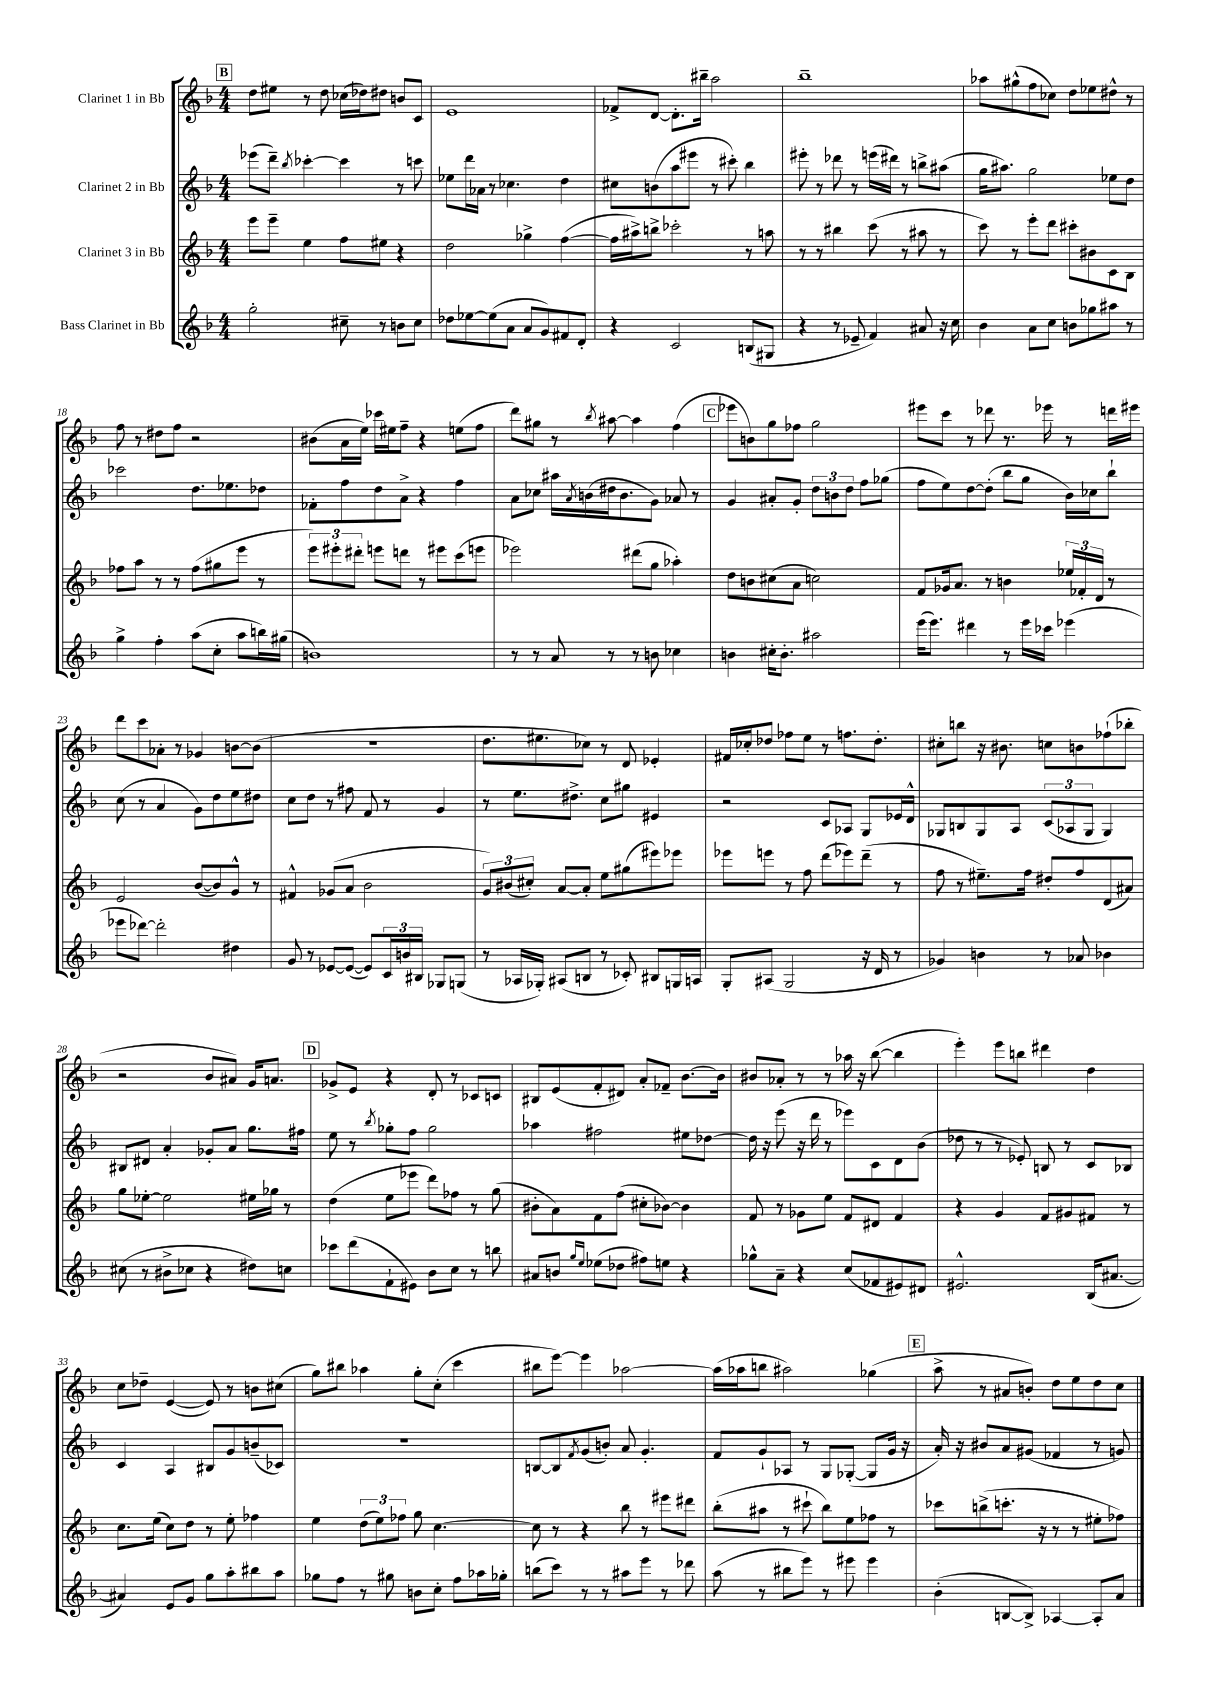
<<
\new StaffGroup <<
\new Staff = "s0" \with { instrumentName = "Clarinet 1 in Bb" } {
    \clef treble \key f \major \numericTimeSignature \time 4/4
    \mark \markup { \box "B" } d''8 eis''8 r8 d''8 ces''16( des''16) dis''8 b'8 c'8 |
    e'1 |
    fes'8-> d'8~ d'8.-. bis''16-- a''2 |
    bes''1-- |
    aes''8 gis''8-^( f''8 ces''8) d''8 ees''8 dis''8-^ r8 |
    f''8 r8 dis''8 f''8 r2 |
    bis'8( a'16 e''16) ces'''16 eis''16 f''8-- r4 e''8( f''8 |
    d'''8) gis''8 r8 \acciaccatura { bes''8 } ais''8~ ais''4 f''4( |
    \mark \markup { \box "C" } ees'''8 b'8) g''8 fes''8 g''2 |
    eis'''8 c'''8 r8 des'''8 r8. ees'''16 r8 d'''16 eis'''16 |
    d'''8 c'''8 aes'8-. r8 ges'4 b'8~ b'8( |
    R1 |
    d''8. eis''8. ces''8) r8 d'8 ees'4-. |
    fis'16 ces''16-. des''8 fes''8 e''8 r8 f''8. des''8.-. |
    cis''8-. b''8 r16 bis'8. c''8 b'8 fes''8-!( bes''8-. |
    r2 bes'8 ais'8) g'16 a'8. |
    \mark \markup { \box "D" } ges'8-> e'8 r4 d'8-. r8 ces'8 c'8 |
    bis8 e'8( f'8-. dis'8) a'8-. fes'8-- bes'8.~ bes'16 |
    bis'8 aes'8-. r8 r8 aes''16 r16 bes''8~( bes''4 |
    e'''4-.) e'''8 b''8 dis'''4 d''4 |
    c''8 des''8-- e'4~( e'8) r8 b'8 cis''8( |
    g''8) bis''8 aes''4 g''8-. c''8-.( c'''4 |
    bis''8 e'''8~) e'''4 aes''2~ |
    aes''16( aes''16 b''8 ais''2) ges''4( |
    \mark \markup { \box "E" } a''8-> r8 ais'8 b'8-.) d''8 e''8 d''8 c''8 \bar "|." |
}
\new Staff = "s1" \with { instrumentName = "Clarinet 2 in Bb" } {
    \clef treble \key f \major \numericTimeSignature \time 4/4
    \mark \markup { \box "B" } ees'''8( d'''8--) \acciaccatura { bes''8 } ces'''4~-. ces'''4 r8 c'''8 |
    ees''8 d'''16 aes'16 r8 ces''4. d''4 |
    cis''8 b'8( a''8 eis'''8 r8 cis'''8-.) bes''4 |
    eis'''8-. r8 des'''8 r8 e'''16( dis'''16) r8 b''8-> ais''8( |
    g''16 ais''8.) g''2 ees''8 d''8 |
    ces'''2 d''8. ees''8. des''8 |
    fes'8-. f''8 d''8 a'8-> r4 f''4 |
    a'8 ces''8 ais''16 \acciaccatura { a'8 } b'16( dis''16 b'8. g'8) aes'8 r8 |
    \mark \markup { \box "C" } g'4 ais'8-. g'8-. \tuplet 3/2 { d''8 b'8 d''8 } f''8 ges''8( |
    f''8 e''8) d''8~ d''8-.( bes''8 g''8 bes'16) ces''16 bes''8-! |
    c''8( r8 a'4 g'8) d''8 e''8 dis''8 |
    c''8 d''8 r8 fis''8 f'8 r8 g'4 |
    r8 e''8. dis''8.-> c''8 gis''8 eis'4 |
    r2 c'8 aes8 g8 ees'16 d'16-^ |
    ges8 b8 ges8 a8 \tuplet 3/2 { c'8( aes8 ges8 } ges4) |
    bis8 dis'8 a'4-. ges'8-. a'8 g''8. fis''16 |
    \mark \markup { \box "D" } e''8 r8 \acciaccatura { bes''8 } ges''8-. f''8 ges''2 |
    aes''4 fis''2 eis''8 des''8~ |
    des''16 r16 e'''8( r16 d'''16 r8 ees'''8) c'8 d'8 bes'8( |
    des''8 r8 r8 ees'8-.) b8 r8 c'8 bes8 |
    c'4 a4 bis8 g'8 b'8--( ces'8) |
    R1 |
    b8~ b8 \acciaccatura { f'8 } g'8( b'8-.) a'8 g'4.-. |
    f'8 g'8-! aes8 r8 g8 ges8~-.( ges8 g'16 r16 |
    \mark \markup { \box "E" } a'16-.) r16 bis'8 a'8 gis'8( fes'4 r8 g'8) \bar "|." |
}
\new Staff = "s2" \with { instrumentName = "Clarinet 3 in Bb" } {
    \clef treble \key f \major \numericTimeSignature \time 4/4
    \mark \markup { \box "B" } e'''8 e'''8-- e''4 f''8 eis''8 r4 |
    d''2 ges''4-> f''4~( |
    f''16 ais''16->) b''8-> ces'''2-. r8 a''8 |
    r8 r8 bis''4 c'''8( r8 ais''8 r8 |
    c'''8) r8 e'''8-. d'''8 cis'''8-. bis'8 c'8 bes8 |
    fes''8 a''8 r8 r8 fes''8( gis''8 e'''8 r8 |
    \tuplet 3/2 { e'''8) eis'''8-. dis'''8-. } e'''8 d'''8 r8 eis'''8 c'''8( e'''8 |
    ees'''2) dis'''8( g''8 aes''4-.) |
    \mark \markup { \box "C" } d''8 b'8 cis''8( a'8 c''2) |
    f'8 ges'16 a'8. r8 b'4 \tuplet 3/2 { ees''16 fes'16-. d'16 } r8 |
    e'2 bes'8~( bes'8) g'8-^ r8 |
    fis'4-^ ges'8( a'8 bes'2 |
    \tuplet 3/2 { g'8) bis'8( cis''8-.) } a'8~ a'8-. e''8 gis''8( eis'''8) ees'''8 |
    ees'''8 e'''8 r8 f''8 d'''8( ees'''8) d'''8--( r8 |
    f''8 r8 eis''8.--) f''16 dis''8-. f''8 d'8( ais'8) |
    g''8 ees''8~-. ees''2 eis''16 ges''16 r8 |
    \mark \markup { \box "D" } d''4( e''8 ees'''8 d'''8) fes''8 r8 g''8( |
    bis'8-. a'8) f'8 f''8( cis''8-. bes'8~) bes'4 |
    f'8 r8 ges'8 e''8 f'8 dis'8 f'4 |
    r4 g'4 f'8 gis'8 fis'8 r8 |
    c''8. e''16( c''8) d''8 r8 e''8-. fes''4 |
    e''4 \tuplet 3/2 { d''8( e''8) fes''8 } g''8 c''4.~ |
    c''8 r8 r4 bes''8 r8 eis'''8 dis'''8 |
    bes''8-.( ais''8 r8 cis'''8-! bes''8) e''8 fes''8 r8 |
    \mark \markup { \box "E" } ces'''8 b''8->( c'''8.-. r16 r8 r8 eis''8-. fes''8) \bar "|." |
}
\new Staff = "s3" \with { instrumentName = "Bass Clarinet in Bb" } {
    \clef treble \key f \major \numericTimeSignature \time 4/4
    \mark \markup { \box "B" } g''2-. cis''8-- r8 b'8 cis''8 |
    des''8 ees''8~ ees''8( a'8 a'8 g'8) fis'8 d'8-. |
    r4 c'2 b8( gis8 |
    r4 r8 ees'8-- f'4) ais'8 r16 c''16 |
    bes'4 a'8 c''8 b'8 ges''8 ais''8 r8 |
    g''4-> f''4-. a''8( c''8-. a''8 b''16) gis''16( |
    b'1) |
    r8 r8 a'8 r8 r8 b'8 ces''4 |
    \mark \markup { \box "C" } b'4 cis''16-. b'8.-. ais''2 |
    e'''16( e'''8.) dis'''4 r8 e'''16 ces'''16 ees'''4( |
    ees'''8 des'''8~) des'''2-. dis''4 |
    g'8 r8 ees'8~ ees'8~( ees'8) \tuplet 3/2 { c'16 b'16 bis16 } ges8 g8( |
    r8 aes16 ges16-.) ais8( b8 r8 ces'8-.) bis8 g16 a16 |
    g8-. ais8( g2 r16 d'16 r8 |
    ges'4) b'4 r8 aes'8 bes'4 |
    cis''8( r8 bis'8-> ces''8 r4 dis''8) c''8 |
    \mark \markup { \box "D" } ces'''8 d'''8( f'8-! eis'8) bes'8 c''8 r8 b''8 |
    ais'8 b'8 \grace { g''16 e''16 } ees''8( des''8 fis''8) e''8 r4 |
    ges''8-^ a'8-- r4 c''8( fes'8 eis'8) dis'8 |
    eis'2.-^ bes16( ais'8.~ |
    ais'4) e'8 g'8 g''8 a''8-. bis''8 a''8 |
    ges''8 f''8 r8 gis''8 b'8 c''8-. f''8 aes''16 ges''16-. |
    b''8( c'''8) r8 r8 ais''8 e'''8 r8 des'''8 |
    a''8( r8 bis''8 e'''8) r8 eis'''8 eis'''4 |
    \mark \markup { \box "E" } bes'4-.( b8~ b8->) aes4~ aes8-. a'8 \bar "|." |
}
>>
>>
\layout { \context { \Score currentBarNumber = #13 } }
